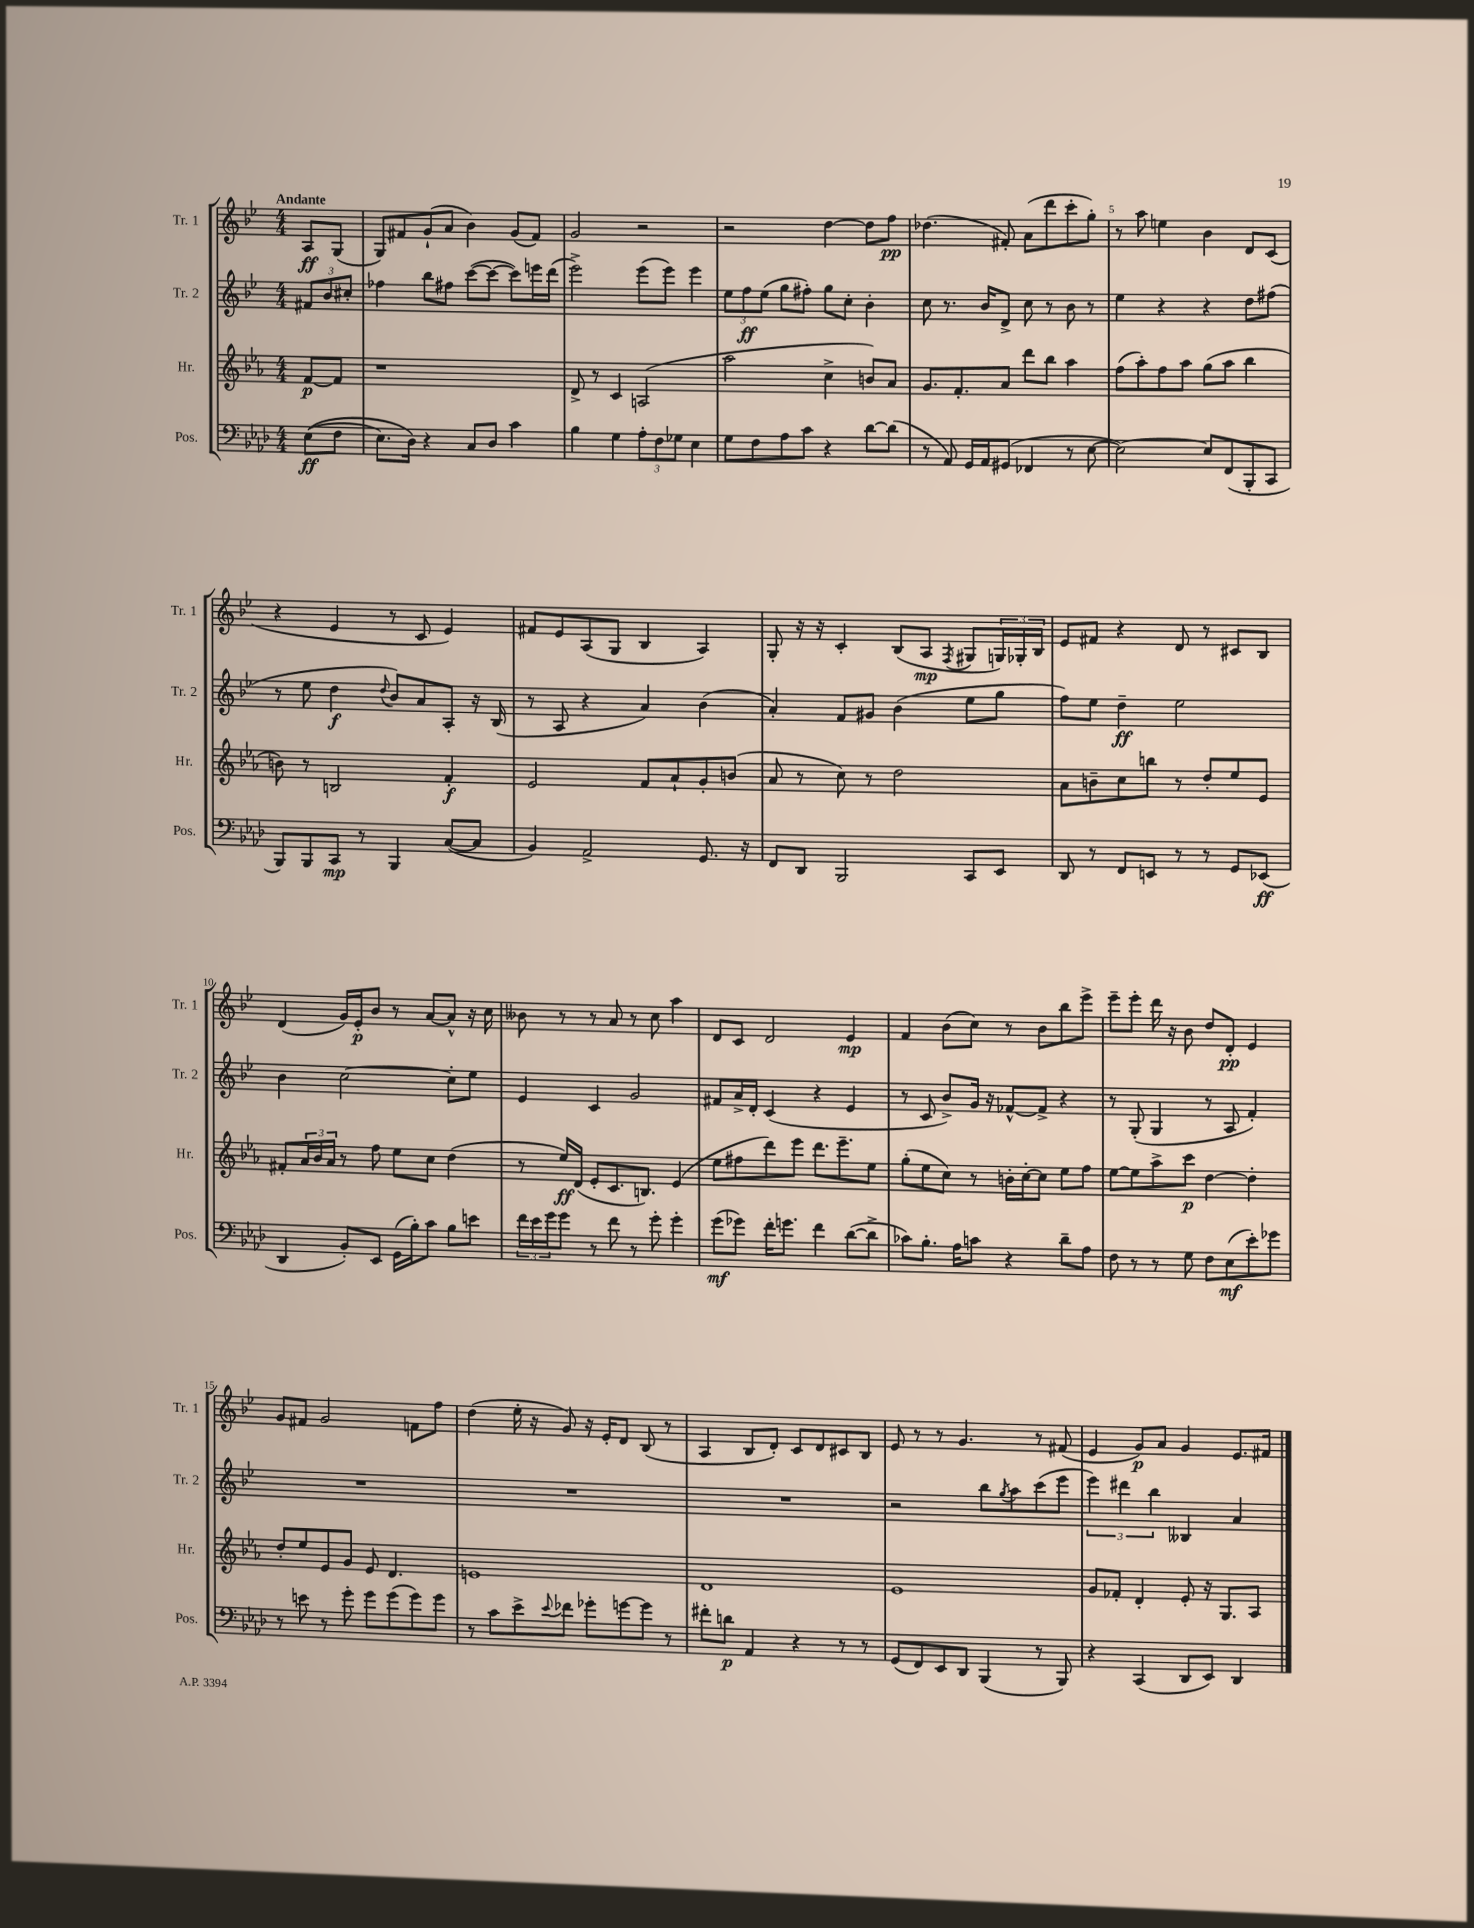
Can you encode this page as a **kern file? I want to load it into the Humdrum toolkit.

**kern	**dynam	**kern	**dynam	**kern	**dynam	**kern	**dynam
*part4	*part4	*part3	*part3	*part2	*part2	*part1	*part1
*staff4	*staff4	*staff3	*staff3	*staff2	*staff2	*staff1	*staff1
*I"Pos.	*	*I"Hr.	*	*I"Tr. 2	*	*I"Tr. 1	*
*I'Pos.	*	*I'Hr.	*	*I'Tr. 2	*	*I'Tr. 1	*
*clefF4	*	*clefG2	*	*clefG2	*	*clefG2	*
*k[b-e-a-d-]	*	*k[b-e-a-]	*	*k[b-e-]	*	*k[b-e-]	*
*M4/4	*	*M4/4	*	*M4/4	*	*M4/4	*
=	=	=	=	=	=	=	=
!	!	!	!	!	!	!LO:TX:a:B:t=Andante	!
((8E-\L	ff	[8f/L	p	12f#X/L	.	8A/L	ff
.	.	.	.	12b-/	.	.	.
8F\J	.	8f/J]	.	.	.	(8G/J	.
.	.	.	.	12cc#X'/J	.	.	.
=1	=1	=1	=1	=1	=1	=1	=1
8.E-\L)	.	1r	.	4ff-X\	.	8G/L)	.
.	.	.	.	.	.	8f#X/	.
16D-\Jk)	.	.	.	.	.	.	.
4r	.	.	.	8bb-\L	.	(8g`/	.
.	.	.	.	8ff#X\J	.	8a/J	.
8C/L	.	.	.	([8ccc\L	.	4b-\)	.
8D-/J	.	.	.	8ccc\J_	.	.	.
4c\	.	.	.	8ccc\L])	.	(8g/L	.
.	.	.	.	16eeen\L	.	8f#/J)	.
.	.	.	.	(16ddd\JJ	.	.	.
=2	=2	=2	=2	=2	=2	=2	=2
4B-\	.	8d^/	.	2eee-^\)	.	2g/	.
.	.	8r	.	.	.	.	.
4G\	.	4c/	.	.	.	.	.
12A-'\L	.	(2An/	.	(8eee-\L	.	2r	.
12F\	.	.	.	.	.	.	.
.	.	.	.	8eee-\J)	.	.	.
12G-X\J	.	.	.	.	.	.	.
4E-\	.	.	.	4eee-\	.	.	.
=3	=3	=3	=3	=3	=3	=3	=3
8G\L	.	2aa-\	.	12ee-\L	.	2r	.
.	.	.	.	12ff\	ff	.	.
8F\	.	.	.	.	.	.	.
.	.	.	.	(12ee-\J	.	.	.
8A-\	.	.	.	8gg\L	.	.	.
8c\J	.	.	.	8ff#X'\J)	.	.	.
4r	.	4cc^\	.	8gg\L	.	[4dd\	.
.	.	.	.	8cc'\J	.	.	.
[8d-\L	.	8bn/L)	.	4b-'\	.	8dd\L]	.
(8d-\J]	.	8a-/J	.	.	.	8ff\J	pp
=4	=4	=4	=4	=4	=4	=4	=4
8r	.	8.g/L	.	8cc\	.	(4.dd-X\	.
8AA-/)	.	.	.	8.r	.	.	.
.	.	8.f'/	.	.	.	.	.
16GG/LL	.	.	.	.	.	.	.
16AA-/J	.	.	.	16b-/KL	.	.	.
(8GG#X/J	.	8a-/J	.	8d^/J	.	8f#X'/)	.
4FF-X/	.	8ddd\L	.	8cc\	.	(8a\L	.
.	.	8bb-\J	.	8r	.	8ddd\	.
8r	.	4aa-\	.	8b-\	.	8ccc'\	.
[8E-\	.	.	.	8r	.	8gg'\J)	.
=5	=5	=5	=5	=5	=5	=5	=5
2E-\_)	.	(8ff\L	.	4ee-\	.	8r	.
.	.	8aa-'\)	.	.	.	8aa\	.
.	.	8ff\	.	4r	.	4een\	.
.	.	8aa-\J	.	.	.	.	.
8E-/L]	.	(8gg\L	.	4r	.	4b-\	.
(8FF/	.	8aa-\J	.	.	.	.	.
8BBB-'/	.	4bb-\	.	8dd\L	.	8d/L	.
8CC/J	.	.	.	(8ff#X\J	.	(8c/J	.
!!LO:LB:g=z
=6	=6	=6	=6	=6	=6	=6	=6
8BBB-/L)	.	8bn\)	.	8r	.	4r	.
8BBB-/	.	8r	.	8ee-\	.	.	.
8CC/J	mp	2Bn/	.	4dd\	f	4e-/	.
8r	.	.	.	.	.	.	.
.	.	.	.	8qqdd/	.	.	.
4BBB-/	.	.	.	8b-/L)	.	8r	.
.	.	.	.	8a/	.	8c/	.
([8C/L	.	4f'/	f	8A'/J	.	4e-/)	.
8C/J]	.	.	.	16r	.	.	.
.	.	.	.	(16B-/	.	.	.
=7	=7	=7	=7	=7	=7	=7	=7
4BB-/)	.	2e-/	.	8r	.	8f#X/L	.
.	.	.	.	8A/	.	8e-/	.
2AA-^/	.	.	.	4r	.	(8A/	.
.	.	.	.	.	.	8G/J	.
.	.	8f/L	.	4a/)	.	4B-/	.
.	.	8a-`/	.	.	.	.	.
8.GG/	.	8g'/	.	(4b-\	.	4A/)	.
.	.	(8bn/J	.	.	.	.	.
16r	.	.	.	.	.	.	.
=8	=8	=8	=8	=8	=8	=8	=8
8FF/L	.	8a-/	.	4a'/)	.	8G'/	.
8DD-/J	.	8r	.	.	.	16r	.
.	.	.	.	.	.	16r	.
2BBB-/	.	8cc\)	.	8f/L	.	4c'/	.
.	.	8r	.	8g#X/J	.	.	.
.	.	2dd\	.	(4b-\	.	(8B-/L	.
.	.	.	.	.	.	8A/J	mp
.	.	.	.	.	.	8qF/	.
8CC/L	.	.	.	8ee-\L	.	8G#X/L	.
8EE-/J	.	.	.	8gg\J	.	24Gn/L)	.
.	.	.	.	.	.	24G-X'/	.
.	.	.	.	.	.	24B-/JJ	.
=9	=9	=9	=9	=9	=9	=9	=9
8DD-/	.	8a-\L	.	8ff\L)	.	8e-/L	.
8r	.	8bn~\	.	8ee-\J	.	8f#X/J	.
8FF/L	.	8cc\	.	4dd~\	ff	4r	.
8EEn/J	.	8bbn\J	.	.	.	.	.
8r	.	8r	.	2ee-\	.	8d/	.
8r	.	8dd'/L	.	.	.	8r	.
8GG/L	.	8ee-/	.	.	.	8c#X/L	.
(8EE-X/J	ff	8e-/J	.	.	.	8B-/J	.
!!LO:LB:g=z
=10	=10	=10	=10	=10	=10	=10	=10
4DD-/	.	8f#X'/L	.	4b-\	.	(4d/	.
.	.	24a-/L	.	.	.	.	.
.	.	24b-/	.	.	.	.	.
.	.	24a-/JJ	.	.	.	.	.
8BB-'/L)	.	8r	.	[2cc\	.	16g/LL)	.
.	.	.	.	.	.	16e-'/J	p
8EE-/J	.	8ff\	.	.	.	8b-/J	.
(16GG\LL	.	8ee-\L	.	.	.	8r	.
16B-'\J)	.	.	.	.	.	.	.
8c\J	.	8cc\J	.	.	.	[8a/L	.
8B-\L	.	(4dd\	.	8cc'\L]	.	8a^^/J]	.
8en\J	.	.	.	8ee-\J	.	16r	.
.	.	.	.	.	.	16cc\	.
=11	=11	=11	=11	=11	=11	=11	=11
24f\LL	.	8r	.	4e-/	.	8b--X\	.
24e-\	.	.	.	.	.	.	.
24g\J	.	.	.	.	.	.	.
8g\J	.	16ee-/LL)	ff	.	.	8r	.
.	.	(16d/JJ	.	.	.	.	.
8r	.	8e-'/L	.	4c/	.	8r	.
8f\	.	8.c/	.	.	.	8a/	.
8r	.	.	.	2g/	.	8r	.
.	.	8.Bn/J)	.	.	.	.	.
8g'\	.	.	.	.	.	8cc\	.
4g'\	.	(4e-/	.	.	.	4aa\	.
=12	=12	=12	=12	=12	=12	=12	=12
(8g\L	mf	8ee-\L	.	8f#X/L	.	8d/L	.
8g-X\J)	.	8ff#X\	.	16a^/L	.	8c/J	.
.	.	.	.	16d'/JJ	.	.	.
16f'\KL	.	8ddd\)	.	(4c/	.	2d/	.
8.gn\J	.	.	.	.	.	.	.
.	.	8eee-\J	.	.	.	.	.
4f\	.	8.ddd\L	.	4r	.	.	.
.	.	8.eee-~\	.	.	.	.	.
([8d-\L	.	.	.	4e-/	.	4e-/	mp
8d-^\J]	.	8ee-\J	.	.	.	.	.
=13	=13	=13	=13	=13	=13	=13	=13
8c-X\L)	.	(8gg'\L	.	8r	.	4f/	.
8.B-'\J	.	8ee-\	.	8c/	.	.	.
.	.	8cc\J)	.	8b-^/L)	.	(8b-\L	.
16A-\KL	.	.	.	.	.	.	.
8cn\J	.	8r	.	16g/Jk	.	8cc\J)	.
.	.	.	.	16r	.	.	.
4r	.	16bn'\LL	.	[8f-X^^/L	.	8r	.
.	.	[16cc'\J	.	.	.	.	.
.	.	8cc\J]	.	8f-^/J]	.	8b-\L	.
8d-~\L	.	8ee-\L	.	4r	.	8bb-\	.
8A-\J	.	8ff\J	.	.	.	8eee-^\J	.
=14	=14	=14	=14	=14	=14	=14	=14
8F\	.	[8ee-\L	.	8r	.	8eee-~\L	.
8r	.	8ee-\]	.	(8G'/	.	8eee-'\J	.
8r	.	8aa-^\	.	4G/	.	16ddd\	.
.	.	.	.	.	.	16r	.
8G\	.	8ccc\J	p	.	.	8b-\	.
8F\L	.	[4dd\	.	8r	.	8dd/L	.
(8E-\	mf	.	.	8A/	.	8d'/J	pp
8e-'\)	.	4dd'\]	.	4f'/)	.	4e-/	.
8g-X\J	.	.	.	.	.	.	.
!!LO:LB:g=z
=15	=15	=15	=15	=15	=15	=15	=15
8r	.	8dd'/L	.	1r	.	8g/L	.
8en\	.	8ee-/	.	.	.	8f#X/J	.
8r	.	8e-/	.	.	.	2g/	.
8g'\	.	8g/J	.	.	.	.	.
8g\L	.	8e-/	.	.	.	.	.
(8g\	.	4.d/	.	.	.	.	.
8g\)	.	.	.	.	.	8fn\L	.
8g\J	.	.	.	.	.	8ff\J	.
=16	=16	=16	=16	=16	=16	=16	=16
8r	.	1en	.	1r	.	(4dd\	.
8c\L	.	.	.	.	.	.	.
8e-^\	.	.	.	.	.	16ee-'\	.
.	.	.	.	.	.	16r	.
8qqe-/	.	.	.	.	.	.	.
8f-X\J	.	.	.	.	.	8g/)	.
8g-X'\L	.	.	.	.	.	16r	.
.	.	.	.	.	.	16e-'/KL	.
[8gn\	.	.	.	.	.	8d/J	.
8g\J]	.	.	.	.	.	(8B-/	.
8r	.	.	.	.	.	8r	.
=17	=17	=17	=17	=17	=17	=17	=17
8f#X'\L	.	1d	.	1r	.	4A/	.
8dn\J	p	.	.	.	.	.	.
4AA-/	.	.	.	.	.	8B-/L	.
.	.	.	.	.	.	8d'/J)	.
4r	.	.	.	.	.	8c/L	.
.	.	.	.	.	.	8d/	.
8r	.	.	.	.	.	8c#X/	.
8r	.	.	.	.	.	8B-/J	.
=18	=18	=18	=18	=18	=18	=18	=18
(8GG/L	.	1e-	.	2r	.	8e-/	.
8FF/)	.	.	.	.	.	8r	.
8EE-/	.	.	.	.	.	8r	.
8DD-/J	.	.	.	.	.	4.g/	.
(4BBB-/	.	.	.	8bb-\L	.	.	.
.	.	.	.	8qgg/	.	.	.
.	.	.	.	8aa\	.	.	.
8r	.	.	.	(8ccc\	.	8r	.
8BBB-/)	.	.	.	8eee-\J	.	(8f#X/	.
=19	=19	=19	=19	=19	=19	=19	=19
4r	.	8g/L	.	6eee-\)	.	4e-/	.
.	.	8f-X'/J	.	.	.	.	.
.	.	.	.	6ddd#X\	.	.	.
(4CC/	.	4d'/	.	.	.	8g/L)	p
.	.	.	.	6bb-\	.	.	.
.	.	.	.	.	.	8a/J	.
8DD-/L	.	8e-'/	.	4B--X/	.	4g/	.
8EE-/J)	.	16r	.	.	.	.	.
.	.	8.G/L	.	.	.	.	.
4DD-/	.	.	.	4a/	.	8.e-/L	.
.	.	8A-/J	.	.	.	.	.
.	.	.	.	.	.	16f#X/Jk	.
==	==	==	==	==	==	==	==
*-	*-	*-	*-	*-	*-	*-	*-
